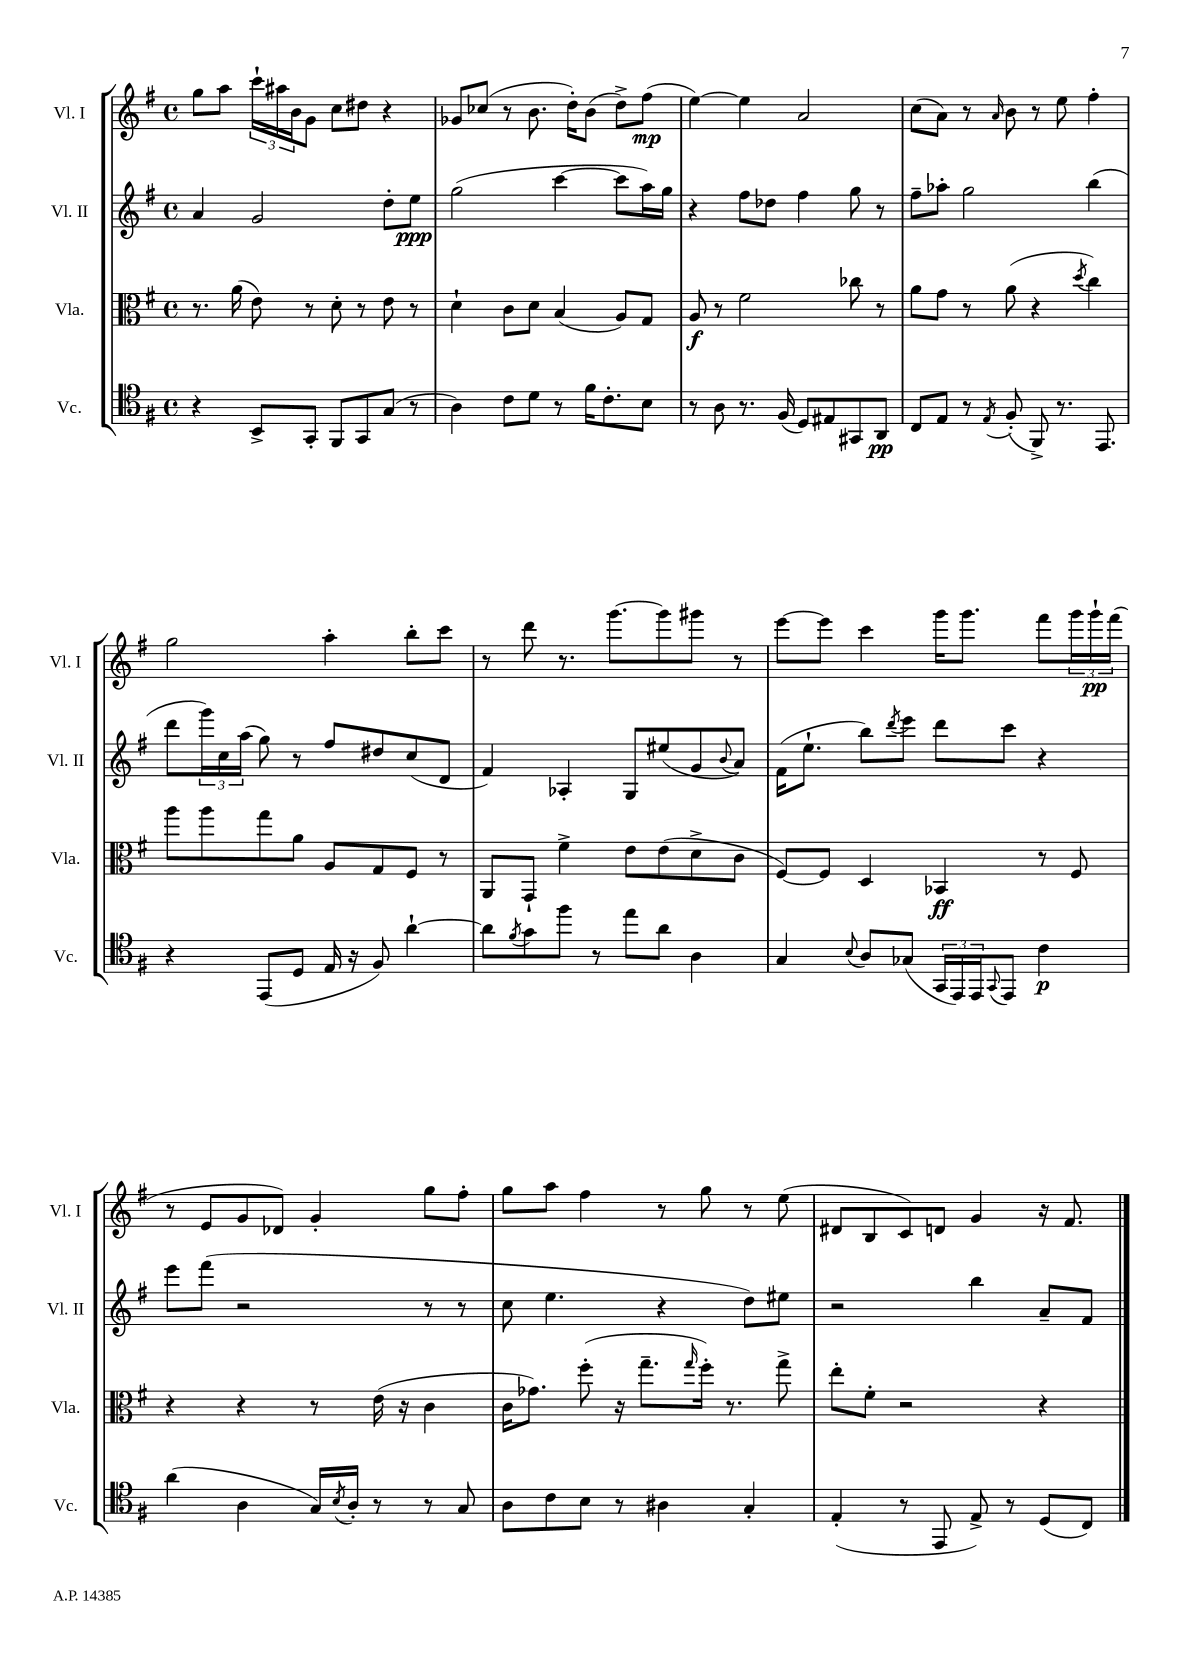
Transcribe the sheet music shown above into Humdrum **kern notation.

**kern	**kern	**kern	**kern
*staff4	*staff3	*staff2	*staff1
*clefC4	*clefC3	*clefG2	*clefG2
*k[f#]	*k[f#]	*k[f#]	*k[f#]
*M4/4	*M4/4	*M4/4	*M4/4
*met(c)	*met(c)	*met(c)	*met(c)
4r	8.r	4a/	8gg\L
.	.	.	8aa\J
.	(16a\	.	.
8BB^/L	8e\)	2g/	24ccc`\LL
.	.	.	24aa#\
.	.	.	24b\J
8GG'/J	8r	.	8g\J
8FF#/L	8d'\	.	8cc\L
8GG/	8r	.	8dd#\J
(8G/J	8e\	8dd'\L	4r
8r	8r	8ee\J	.
=	=	=	=
4A\)	4d`\	(2gg\	8g-/L
.	.	.	(8cc-/J
8c\L	8c\L	.	8r
8d\J	8d\J	.	8.b\
8r	(4B/	[4ccc\	.
.	.	.	16dd'\LK)
16f#\LK	.	.	(8b\J
8.c'\	.	.	.
.	8A/L)	8ccc\]L	8dd^\L)
8B\J	8G/J	16aa\L)	(8ff#\J
.	.	16gg\JJ	.
=	=	=	=
8r	8A/	4r	[4ee\)
8A\	8r	.	.
8.r	2f#\	8ff#\L	4ee\]
.	.	8dd-\J	.
(16F#/	.	.	.
8D/L)	.	4ff#\	2a/
8E#/	.	.	.
8GG#/	8cc-\	8gg\	.
8AA/J	8r	8r	.
=	=	=	=
8C/L	8a\L	8ff#~\L	(8cc\L
8E/J	8g\J	8aa-'\J	8a\J)
8r	8r	2gg\	8r
8qE/	.	.	16qqa/
(8F#'/	(8a\	.	8b\
8FF#^/)	4r	.	8r
8.r	.	.	8ee\
.	8qdd/	.	.
.	4cc\)	(4bb\	4ff#'\
8.EE/	.	.	.
=	=	=	=
4r	8aa\L	8ddd\L	2gg\
.	8aa\	24ggg\L)	.
.	.	24cc\	.
.	.	(24aa\JJ	.
(8EE/L	8gg\	8gg\)	.
8D/J	8a\J	8r	.
16E/	8A/L	8ff#/L	4aa'\
16r	.	.	.
8F#/)	8G/	8dd#/	.
[4a`\	8F#/J	(8cc/	8bb'\L
.	8r	8d/J	8ccc\J
=	=	=	=
8a\]L	8AA/L	4f#/)	8r
8qf#/	.	.	.
8g\	8GG`/J	.	8ddd\
8ff#\J	4f#^\	4A-'/	8.r
8r	.	.	.
.	.	.	[8.ggg\L
8ee\L	8e\L	8G/L	.
8a\J	(8e\	(8ee#/	8ggg\]
4A\	8d^\	8g/	8ggg#\J
.	.	8qqb/	.
.	8c\J	8a/J)	8r
=	=	=	=
4G/	[8F#/L)	(16f#\LK	[8eee\L
.	.	8.ee`\J	.
.	8F#/]J	.	8eee\]J
8qqB/	.	.	.
8A/L	4D/	8bb\L)	4ccc\
.	.	8qddd/	.
(8G-/J	.	8eee\J	.
24GG/LL	4BB-/	8ddd\L	16ggg\LK
24EE/)	.	.	.
.	.	.	8.ggg\J
24EE/J	.	.	.
8qqGG/	.	.	.
8EE/J	.	8ccc\J	.
4c\	8r	4r	8fff#\L
.	8F#/	.	24ggg\L
.	.	.	24ggg`\
.	.	.	(24fff#\JJ
=	=	=	=
(4a\	4r	8eee\L	8r
.	.	(8fff#\J	8e/L
4A\	4r	2r	8g/
.	.	.	8d-/J)
16G/LL)	8r	.	4g'/
8qB/	.	.	.
16A'/JJ	.	.	.
8r	(16e\	.	.
.	16r	.	.
8r	4c\	8r	8gg\L
8G/	.	8r	8ff#'\J
=	=	=	=
8A\L	16c\LK	8cc\	8gg\L
.	8.g-\J)	.	.
8c\	.	4.ee\	8aa\J
8B\J	(8ff#'\	.	4ff#\
8r	16r	.	.
.	8.gg~\L	.	.
4A#\	.	4r	8r
.	16qqgg/	.	.
.	16ff#'\Jk)	.	8gg\
.	8.r	.	.
4G'/	.	8dd\L)	8r
.	8gg^\	8ee#\J	(8ee\
=	=	=	=
(4E'/	8ee'\L	2r	8d#/L
.	8f#'\J	.	8B/
8r	2r	.	8c/)
8EE/	.	.	8d/J
8E^/)	.	4bb\	4g/
8r	.	.	.
(8D/L	4r	8a~/L	16r
.	.	.	8.f#/
8C/J)	.	8f#/J	.
==	==	==	==
*-	*-	*-	*-
